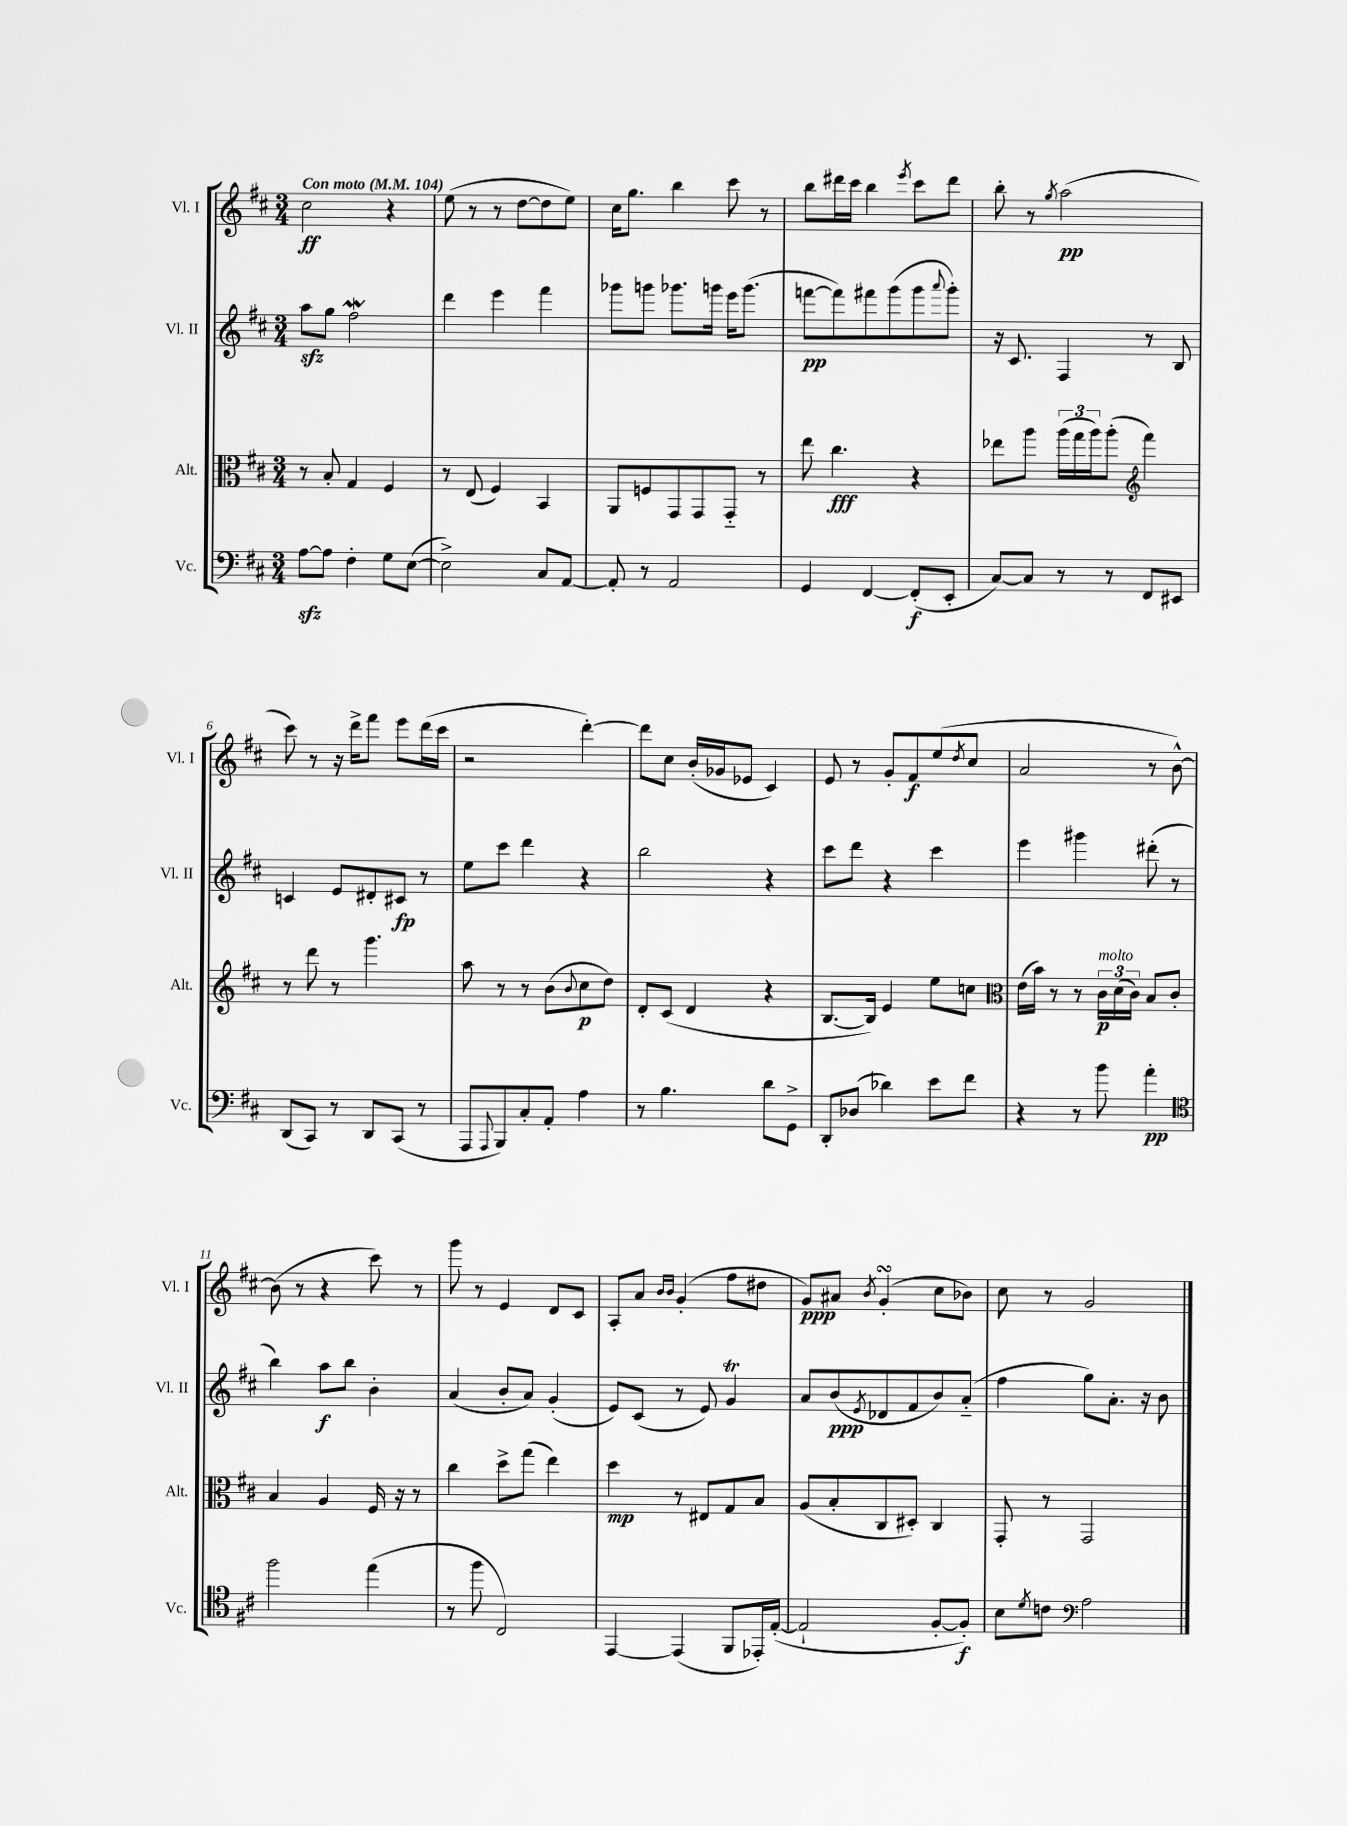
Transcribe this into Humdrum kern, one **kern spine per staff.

**kern	**kern	**kern	**kern
*staff4	*staff3	*staff2	*staff1
*clefF4	*clefC3	*clefG2	*clefG2
*k[f#c#]	*k[f#c#]	*k[f#c#]	*k[f#c#]
*M3/4	*M3/4	*M3/4	*M3/4
*MM104	*MM104	*MM104	*MM104
[8A	8r	8aa	2cc#
8A]	8B'	8gg	.
4F#'	4G	2ff#	.
8G	4F#	.	4r
([8E	.	.	.
=	=	=	=
2E^])	8r	4ddd	(8ee
.	(8E	.	8r
.	4F#)	4eee	8r
.	.	.	[8dd
8C#	4BB	4fff#	8dd]
[8AA	.	.	8ee)
=	=	=	=
8AA']	8AA	8ggg-	16cc#
.	.	.	8.gg
8r	8F	8ggg	.
2AA	8GG	8.ggg-	4bb
.	8GG	.	.
.	.	16ggg	.
.	8GG'~	16eee	8ccc#
.	.	(8.ggg	.
.	8r	.	8r
=	=	=	=
4GG	8ee	[8fff	8bb
.	4.cc#	8fff])	16ddd#
.	.	.	16ccc#
[4FF#	.	8fff#	4bb
.	.	(8ggg	.
.	.	.	8qeee
(8FF#']	4r	8ggg	8ccc#
.	.	8qqaaa	.
8EE'	.	8ggg')	8ddd#
=	=	=	=
[8C#)	8ee-	16r	8bb'
.	.	8.c#	.
8C#]	8aa	.	8r
.	.	.	8qgg
8r	(24aa	4F#	(2aa
.	24gg	.	.
.	24aa)	.	.
8r	(8aa'	.	.
*	*clefG2	*	*
8FF#	4fff#)	8r	.
8EE#	.	8B	.
=	=	=	=
(8DD	8r	4c	8ccc#)
8CC#)	8ddd	.	8r
8r	8r	8e	16r
.	.	.	16ddd^
8DD	4.ggg	8d#'	8fff#
(8CC#	.	8c#	8eee
8r	.	8r	(16ddd
.	.	.	16ccc#
=	=	=	=
8AAA	8aa	8ee	2r
8qqAAA	.	.	.
8BBB)	8r	8ccc#	.
8C#'	8r	4ddd	.
8AA'	(8b	.	.
.	8qqb	.	.
4A	8cc#	4r	[4ddd')
.	8dd)	.	.
=	=	=	=
8r	8d'	2bb	8ddd]
4.B	(8c#	.	8cc#
.	4d	.	(16b'
.	.	.	16g-
.	.	.	8e-
8d	4r	4r	4c#)
8GG^	.	.	.
=	=	=	=
8DD'	[8.B	8ccc#	8e
(8D-	.	8ddd	8r
.	16B])	.	.
4d-)	4e	4r	8g'
.	.	.	8f#
8e	8ee	4ccc#	(8ee
.	.	.	8qdd
8f#	8cc	.	8cc#
=	=	=	=
*	*clefC3	*	*
4r	(16e	4eee	2a
.	16b)	.	.
.	8r	.	.
8r	8r	4ggg#	.
8b	24c#	.	.
.	(24d	.	.
.	24c#)	.	.
4a'	8B	(8ddd#'	8r
.	8c#'	8r	[8b^^)
=	=	=	=
*clefC4	*	*	*
2ff#	4B	4bb)	(8b]
.	.	.	8r
.	4A	8aa	4r
.	.	8bb	.
(4ee	16F#	4b'	8ccc#)
.	16r	.	.
.	8r	.	8r
=	=	=	=
8r	4cc#	(4a	8ggg
8ff#	.	.	8r
2C#)	8dd^	8b'	4e
.	(8gg	8a)	.
.	4ee)	(4g'	8d
.	.	.	8c#
=	=	=	=
[4EE	4dd	8e)	8A'
.	.	(8c#	8a
.	.	.	16qqb
.	.	.	16qqb
(4EE]	8r	8r	(4g'
.	8E#	8e)	.
8FF#	8G	4g	8ff#
16EE-')	8B	.	8dd#
([16E'	.	.	.
=	=	=	=
2E`]	(8A	8a	8g)
.	8B'	(8b	8a#
.	.	8qe	8qb
.	8C#	8d-	(4g'
.	8D#')	8f#	.
[8F#'	4C#	8b)	8cc#
8F#'])	.	(8a'~	8b-)
=	=	=	=
8B	8GG'	4ff#	8cc#
8qd	.	.	.
8c	8r	.	8r
*clefF4	*	*	*
2A	2GG	8gg)	2g
.	.	8.a'	.
.	.	16r	.
.	.	8b	.
==	==	==	==
*-	*-	*-	*-
